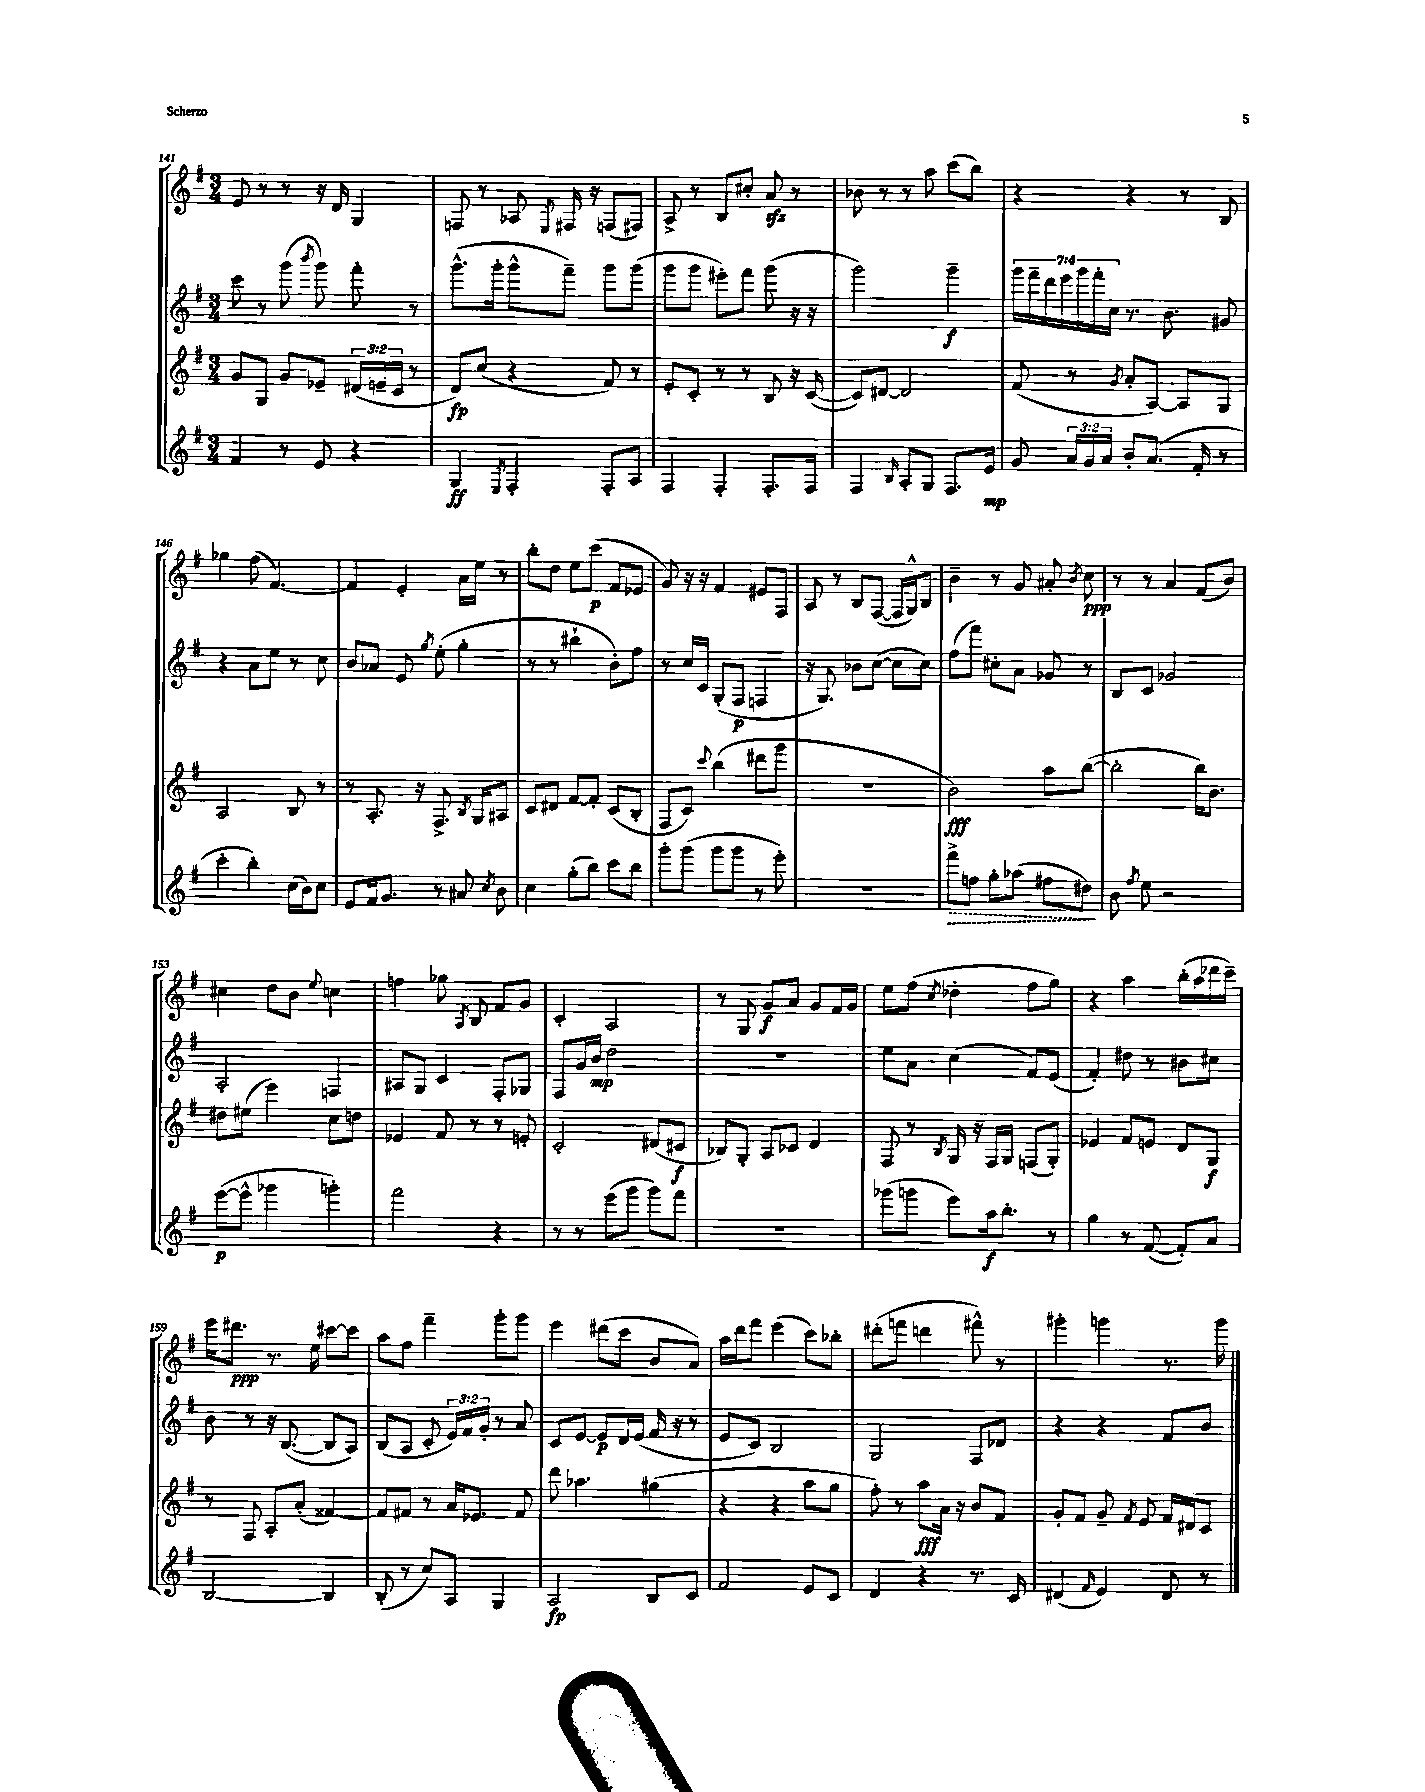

**kern	**dynam	**kern	**dynam	**kern	**dynam	**kern	**dynam
*part4	*part4	*part3	*part3	*part2	*part2	*part1	*part1
*staff4	*staff4	*staff3	*staff3	*staff2	*staff2	*staff1	*staff1
*clefG2	*	*clefG2	*	*clefG2	*	*clefG2	*
*k[f#]	*	*k[f#]	*	*k[f#]	*	*k[f#]	*
*M3/4	*	*M3/4	*	*M3/4	*	*M3/4	*
=141	=141	=141	=141	=141	=141	=141	=141
4f#/	.	8g/L	.	8ccc\	.	8e/	.
.	.	8G/J	.	8r	.	8r	.
8r	.	8g/L	.	(8ggg\	.	8r	.
.	.	.	.	8qbbb/	.	.	.
8e/	.	8e-X~/J	.	8ggg\)	.	16r	.
.	.	.	.	.	.	16d/	.
4r	.	(24d#X/LL	.	8fff#'\	.	4G/	.
.	.	24en~/	.	.	.	.	.
.	.	24c/JJ	.	.	.	.	.
.	.	8r	.	8r	.	.	.
=142	=142	=142	=142	=142	=142	=142	=142
4G/	ff	8d/L)	fp	(8.ggg^^\L	.	8Fn/	.
.	.	(8cc/J	.	.	.	8r	.
.	.	.	.	16ggg'\Jk	.	.	.
8qE/	.	.	.	.	.	.	.
4F#'/	.	4r	.	8ggg^^\L	.	8A-X/	.
.	.	.	.	.	.	8qE/	.
.	.	.	.	8fff#~\J)	.	16F#X/	.
.	.	.	.	.	.	16r	.
8F#'/L	.	8f#/)	.	8ggg\L	.	(8Fn/L	.
8A/J	.	8r	.	(8ggg\J	.	8F#X/J)	.
=143	=143	=143	=143	=143	=143	=143	=143
4F#/	.	8e'/L	.	8ggg\L	.	8A^/	.
.	.	8c'/J	.	8ggg\J	.	8r	.
4F#'/	.	8r	.	8eee#X'\L)	.	8B/L	.
.	.	8r	.	8fff#\J	.	8cc#X'/J	.
8.F#'/L	.	8B/	.	(8ggg\	.	8azz/	.
.	.	16r	.	16r	.	8r	.
16F#/Jk	.	([16c/	.	16r	.	.	.
=144	=144	=144	=144	=144	=144	=144	=144
4F#/	.	8c/L])	.	2ggg\)	.	8b-X\	.
.	.	[8d#X/J	.	.	.	8r	.
16qqB/	.	.	.	.	.	.	.
8A'/L	.	2d#/]	.	.	.	8r	.
8G/J	.	.	.	.	.	8aa\	.
8.F#/L	.	.	.	4ggg~\	f	(8ccc\L	.
.	.	.	.	.	.	8bb\J)	.
16e/Jk	mp	.	.	.	.	.	.
=145	=145	=145	=145	=145	=145	=145	=145
8g/	.	(8f#/	.	28ggg\LL	.	4r	.
.	.	.	.	28fff#~\	.	.	.
.	.	.	.	28ddd\	.	.	.
.	.	.	.	28eee\	.	.	.
24a/LL	.	8r	.	.	.	.	.
.	.	.	.	28ggg\	.	.	.
24g/	.	.	.	.	.	.	.
.	.	.	.	28fff#'\	.	.	.
24a/JJ	.	.	.	.	.	.	.
.	.	.	.	28cc\JJ	.	.	.
.	.	8qg/	.	.	.	.	.
8b'/L	.	8a'/L	.	8.r	.	4r	.
(8.a/J	.	[8A/J)	.	.	.	.	.
.	.	.	.	8.b\	.	.	.
.	.	8A/L]	.	.	.	8r	.
16f#'/	.	.	.	.	.	.	.
8r	.	8G/J	.	8g#X/	.	8B/	.
!!LO:LB:g=z
=146	=146	=146	=146	=146	=146	=146	=146
4ccc'\	.	2A/	.	4r	.	4gg-X\	.
4bb'\)	.	.	.	8a\L	.	(8ff#\	.
.	.	.	.	8ee\J	.	[4.f#/)	.
(16cc\LL	.	8B/	.	8r	.	.	.
16b\J)	.	.	.	.	.	.	.
8cc\J	.	8r	.	8cc\	.	.	.
=147	=147	=147	=147	=147	=147	=147	=147
8e/L	.	8r	.	8b/L	.	4f#/]	.
16f#/k	.	8.A'/	.	8a-X/J	.	.	.
8.g/J	.	.	.	.	.	.	.
.	.	.	.	8e/	.	4e'/	.
.	.	16r	.	.	.	.	.
.	.	.	.	8qgg/	.	.	.
8r	.	8.F#^/	.	(8ee'\	.	.	.
8a#X/	.	.	.	4gg'\	.	16a\LL	.
.	.	8qB/	.	.	.	.	.
.	.	16G/KL	.	.	.	16ee\JJ	.
8qcc/	.	.	.	.	.	.	.
8b\	.	8A#X/J	.	.	.	8r	.
=148	=148	=148	=148	=148	=148	=148	=148
4cc\	.	8c/L	.	8r	.	8bb'\L	.
.	.	8d#X/J	.	8r	.	8dd\J	.
(8gg'\L	.	[8f#/L	.	4bb#X`\	.	8ee\L	.
8bb\J)	.	8f#'/J]	.	.	.	(8ccc\J	p
8ccc\L	.	(8c/L	.	8b'\L)	.	8f#/L	.
8bb\J	.	8B'/J	.	8ff#\J	.	8e-X/J	.
=149	=149	=149	=149	=149	=149	=149	=149
8ggg'\L	.	8F#/L	.	8r	.	8g/)	.
(8ggg\J	.	8c/J)	.	16cc/LL	.	16r	.
.	.	.	.	16c/JJ	.	16r	.
.	.	8qqccc/	.	.	.	.	.
8ggg\L	.	(4bb\	.	(8G'/L	.	4f#/	.
8ggg\J	.	.	.	8F#/J	p	.	.
8r	.	8ddd#X\L	.	4Fn/	.	8e#X/L	.
8eee'\)	.	8ggg\J	.	.	.	8F#/J	.
=150	=150	=150	=150	=150	=150	=150	=150
2.r	.	2.r	.	16r	.	8A/	.
.	.	.	.	8.G/)	.	.	.
.	.	.	.	.	.	8r	.
.	.	.	.	8b-X\L	.	8B/L	.
.	.	.	.	([8cc\J	.	([8F#/J	.
.	.	.	.	8cc\L]	.	16F#/LL]	.
.	.	.	.	.	.	16G^^/J)	.
.	.	.	.	8cc\J)	.	8B/J	.
=151	=151	=151	=151	=151	=151	=151	=151
!	!LO:HP:b	!	!	!	!	!	!
8fff#^\L	>	2b\)	fff	(8ff#\L	.	4b~\	.
8ffn\J	.	.	.	8fff#\J)	.	.	.
8gg'\L	.	.	.	8cc#X'\L	.	8r	.
(8aa-X\J	.	.	.	8a\J	.	8g/	.
8ff#X\L	.	8aa\L	.	8g-X/	.	8a#X'/	.
.	.	.	.	.	.	8qb/	.
8dd#X\J)	.	([8bb\J	.	8r	.	8cc\	ppp
.	]	.	.	.	.	.	.
=152	=152	=152	=152	=152	=152	=152	=152
8b\	.	2bb'\]	.	8B/L	.	8r	.
8qff#/	.	.	.	.	.	.	.
8ee\	.	.	.	8c/J	.	8r	.
2r	.	.	.	2g-X/	.	4a/	.
.	.	16bb\KL)	.	.	.	(8f#/L	.
.	.	8.b\J	.	.	.	.	.
.	.	.	.	.	.	8b/J)	.
!!LO:LB:g=z
=153	=153	=153	=153	=153	=153	=153	=153
([8eee\L	p	8dd#X\L	.	2A'/	.	4cc#X\	.
8eee^^\J]	.	(8ee#X\J	.	.	.	.	.
4ggg-X\	.	4eee\)	.	.	.	8dd\L	.
.	.	.	.	.	.	8b\J	.
.	.	.	.	.	.	8qqee/	.
4gggn'\)	.	8cc\L	.	4Fn/	.	4ccn\	.
.	.	8ddn\J	.	.	.	.	.
=154	=154	=154	=154	=154	=154	=154	=154
2fff#\	.	4e-X/	.	8A#X/L	.	4ffn\	.
.	.	.	.	8G/J	.	.	.
.	.	8f#/	.	4c/	.	8gg-X\	.
.	.	.	.	.	.	8qA/	.
.	.	8r	.	.	.	8B/	.
4r	.	8r	.	8F#'/L	.	8f#/L	.
.	.	8en'/	.	8G-X/J	.	8g/J	.
=155	=155	=155	=155	=155	=155	=155	=155
8r	.	2c'/	.	8F#/L	.	4c'/	.
8r	.	.	.	16g/L	.	.	.
.	.	.	.	16b/JJ	mp	.	.
(8eee\L	.	.	.	2dd\	.	2A/	.
8ggg\J	.	.	.	.	.	.	.
8ggg\L)	.	(8d#X/L	.	.	.	.	.
8fff#\J	.	8c#X/J	f	.	.	.	.
=156	=156	=156	=156	=156	=156	=156	=156
2.r	.	8B-X/L)	.	2.r	.	8r	.
.	.	8G'/J	.	.	.	8G/	.
.	.	8A/L	.	.	.	8g/L	f
.	.	8c-X/J	.	.	.	8a/J	.
.	.	4d/	.	.	.	8g/L	.
.	.	.	.	.	.	16f#/L	.
.	.	.	.	.	.	16g/JJ	.
=157	=157	=157	=157	=157	=157	=157	=157
(8ggg-X\L	.	8F#/	.	8ee\L	.	8ee\L	.
8gggn\J	.	8r	.	8a\J	.	(8ff#\J	.
.	.	8qB/	.	.	.	8qcc/	.
8eee\L)	.	16G/	.	(4cc\	.	4dd-X'\	.
.	.	16r	.	.	.	.	.
16aa\k	f	16F#/LL	.	.	.	.	.
8.bb'\J	.	16G/JJ	.	.	.	.	.
.	.	(8Fn/L	.	8f#/L)	.	8ff#\L	.
8r	.	8G'/J)	.	(8e/J	.	8gg\J)	.
=158	=158	=158	=158	=158	=158	=158	=158
4gg\	.	4e-X/	.	4f#'/)	.	4r	.
8r	.	8f#/L	.	8dd#X\	.	4aa\	.
([8f#/	.	8en/J	.	8r	.	.	.
8f#'/L])	.	8d/L	.	8b#X\L	.	(16bb'\LL	.
.	.	.	.	.	.	16aa\	.
8a/J	.	8G/J	f	8cc#X\J	.	16ddd-X\	.
.	.	.	.	.	.	16ccc~\JJ)	.
!!LO:LB:g=z
=159	=159	=159	=159	=159	=159	=159	=159
[2B/	.	8r	.	8b\	.	16eee\KL	.
.	.	.	.	.	.	8.ddd#X\J	ppp
.	.	8F#/	.	8r	.	.	.
.	.	8A'/L	.	16r	.	8.r	.
.	.	.	.	([8.B/	.	.	.
.	.	(8a'/J	.	.	.	.	.
.	.	.	.	.	.	16ee\	.
4B/]	.	[4f##X/)	.	8B/L]	.	[8ccc#X\L	.
.	.	.	.	8A/J)	.	8ccc#\J]	.
=160	=160	=160	=160	=160	=160	=160	=160
(8B'/	.	8f##/L]	.	(8B/L	.	8aa\L	.
8r	.	8f#X/J	.	8A/J	.	8ff#\J	.
8cc/L)	.	8r	.	8c'/	.	4fff#~\	.
8A/J	.	16a/KL	.	24e/LL)	.	.	.
.	.	.	.	24f#/	.	.	.
.	.	8.e-X/J	.	.	.	.	.
.	.	.	.	24g'/JJ	.	.	.
4G/	.	.	.	8r	.	8ggg'\L	.
.	.	8f#/	.	8a/	.	8ggg\J	.
=161	=161	=161	=161	=161	=161	=161	=161
2A/	fp	8ddd\	.	8c/L	.	4eee\	.
.	.	4.aa-X\	.	[8e/J	.	.	.
.	.	.	.	8e/L]	p	(8ddd#X\L	.
.	.	.	.	16d/L	.	8ccc\J	.
.	.	.	.	(16e/JJ	.	.	.
8B/L	.	(4gg#X\	.	16f#/	.	8b/L	.
.	.	.	.	16r	.	.	.
8c/J	.	.	.	8r	.	8a/J)	.
=162	=162	=162	=162	=162	=162	=162	=162
2f#/	.	4r	.	8e/L	.	16aa\LL	.
.	.	.	.	.	.	16ddd\J	.
.	.	.	.	8c/J)	.	8fff#\J	.
.	.	4r	.	2B/	.	(4eee\	.
8e/L	.	8aa\L	.	.	.	8ccc\L)	.
8c/J	.	8gg\J	.	.	.	8bb-X'\J	.
=163	=163	=163	=163	=163	=163	=163	=163
4d/	.	8ff#'\)	.	2G/	.	(8ddd#X'\L	.
.	.	8r	.	.	.	8fffn\J	.
4r	.	8aa\L	fff	.	.	4dddn\	.
.	.	16a\Jk	.	.	.	.	.
.	.	16r	.	.	.	.	.
8.r	.	8b/L	.	8F#/L	.	8fff#X^^\)	.
.	.	8f#/J	.	8d-X/J	.	8r	.
16c/	.	.	.	.	.	.	.
=164	=164	=164	=164	=164	=164	=164	=164
(4d#X/	.	8g'/L	.	4r	.	4ggg#X'\	.
.	.	8f#/J	.	.	.	.	.
16qqf#/	.	.	.	.	.	.	.
4e/)	.	8g~/	.	4r	.	4gggn\	.
.	.	8qf#/	.	.	.	.	.
.	.	8e/	.	.	.	.	.
8d#/	.	16f#/LL	.	8f#/L	.	8.r	.
.	.	16d#X/J	.	.	.	.	.
8r	.	8c/J	.	8b/J	.	.	.
.	.	.	.	.	.	16ggg\	.
==	==	==	==	==	==	==	==
*-	*-	*-	*-	*-	*-	*-	*-
